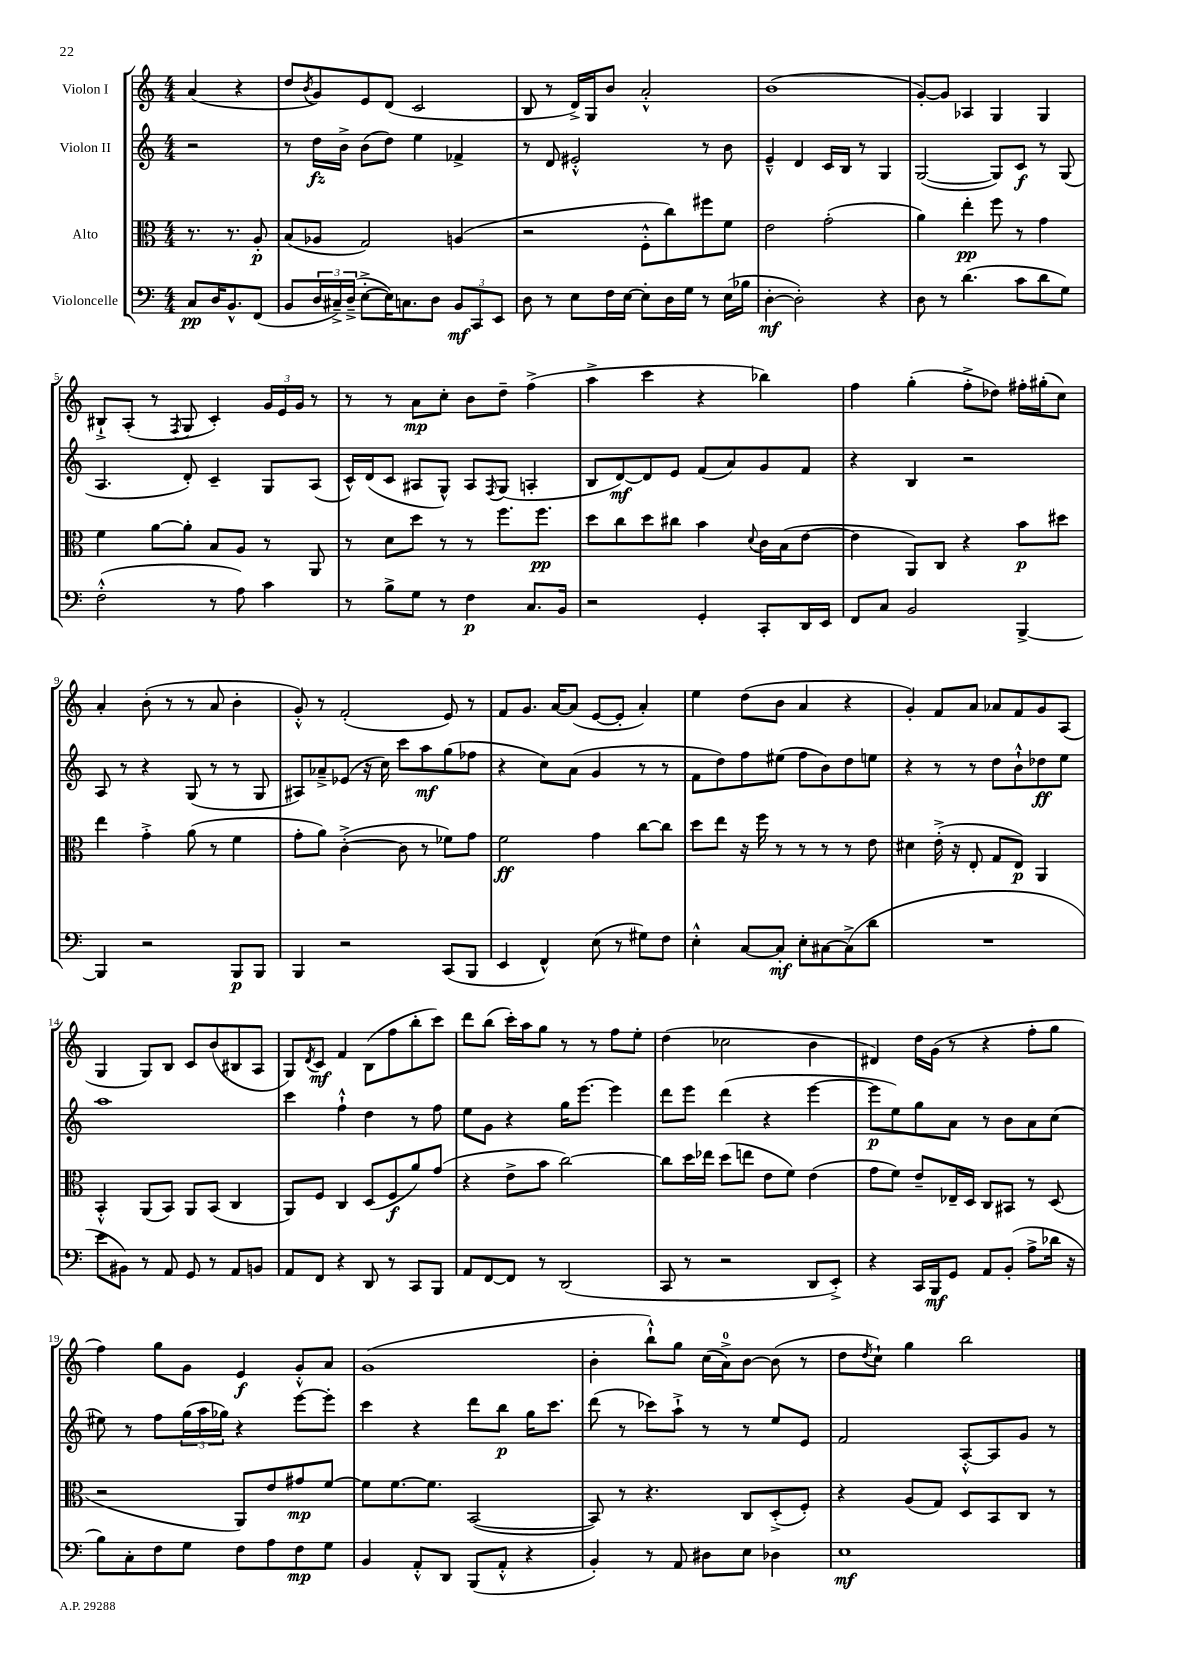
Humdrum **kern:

**kern	**kern	**kern	**kern
*staff4	*staff3	*staff2	*staff1
*clefF4	*clefC3	*clefG2	*clefG2
*k[]	*k[]	*k[]	*k[]
*M4/4	*M4/4	*M4/4	*M4/4
8C/L	8.r	2r	(4a/
16D/K	.	.	.
8.BB^^/	8.r	.	.
.	.	.	4r
(8FF/J	8A'/	.	.
=	=	=	=
8BB/L	(8B/L	8r	8dd/L
.	.	.	8qb/
24D/L	8A-/J	16dd\LL	8g/)
24C#~^/)	.	.	.
.	.	16b^\JJ	.
(24D~^/JJ	.	.	.
[8E'^\L	2G/)	(8b\L	8e/
16E\]K)	.	8dd\J)	(8d/J
8.C\	.	.	.
.	.	4ee\	2c/
8D\J	.	.	.
12BB/L	(4A/	4f-^/	.
12CC/	.	.	.
12EE/J	.	.	.
=	=	=	=
8D\	2r	8r	8B/
8r	.	8d/	8r
8E\L	.	2e#'^^/	16d^/LL)
.	.	.	16G/J
16F\L	.	.	8b/J
[16E\JJ	.	.	.
8E'\]L	8F'^^\L	.	2a'^^/
16D\L	8cc\)	.	.
16G\JJ	.	.	.
8r	8ff#\	8r	.
(16E\LL	8f\J	8b\	.
16B-\JJ	.	.	.
=	=	=	=
[4D'\	2e\	4e~^^/	(1b
2D'\])	.	4d/	.
.	(2g'\	16c/LL	.
.	.	16B/JJ	.
.	.	8r	.
4r	.	4G/	.
=	=	=	=
8D\	4a\)	([2G/	[8g'/L)
8r	.	.	8g/]J
(4.d\	4ee'\	.	4A-/
.	8ff\	8G/]L)	4G/
8c\L	8r	8c/J	.
8d\	4g\	8r	4G/
8G\J)	.	(8G/	.
=	=	=	=
(2F'^^\	4f\	4.A/	8B#`^/L
.	.	.	(8A'/J
.	[8a\L	.	8r
.	.	.	8qF/
.	8a'\]J	8d'/)	8G/
8r	8B/L	4c~/	4c'/)
8A\)	8A/J	.	.
4c\	8r	8G/L	24g/LL
.	.	.	24e/
.	.	.	24g/JJ
.	8AA/	(8A/J	8r
=	=	=	=
8r	8r	16c^^/LL)	8r
.	.	(16d/J	.
8B^\L	8d\L	8c/J	8r
8G\J	8dd\J	8A#/L	8a\L
8r	8r	8G^^/J)	8cc'\J
4F\	8r	8A#/L	8b\L
.	.	8qF/	.
.	8.ff\L	(8G/J	8dd~\J
8.C/L	.	4A'/	(4ff^\
.	8.ff\J	.	.
16BB/Jk	.	.	.
=	=	=	=
2r	8dd\L	8B/L	4aa^\
.	8cc\	[8d/)	.
.	8dd\	8d/]	4ccc\
.	8cc#\J	8e/J	.
4GG'/	4b\	(8f/L	4r
.	.	8a/)	.
.	8qqd/	.	.
8CC'/L	16c\LL	8g/	4bb-\)
.	(16B\J	.	.
16DD/L	[8e\J	8f/J	.
16EE/JJ	.	.	.
=	=	=	=
8FF/L	4e\]	4r	4ff\
8C/J	.	.	.
2BB/	8AA/L)	4B/	(4gg'\
.	8C/J	.	.
.	4r	2r	8ff'^\L
.	.	.	8dd-\J)
[4BBB^/	8b\L	.	16ff#'\LL
.	.	.	(16gg#'\J
.	8dd#\J	.	8cc\J)
=	=	=	=
4BBB/]	4ee\	8A/	4a'/
.	.	8r	.
2r	4g'^\	4r	(8b'\
.	.	.	8r
.	(8a\	(8G/	8r
.	8r	8r	8a/
8BBB/L	4f\	8r	4b'\
8BBB/J	.	8G/	.
=	=	=	=
4BBB/	8g'\L	8A#/L)	8g'^^/)
.	8a\J)	8a-~^/	8r
2r	([4c'^\	(8e-/J	(2f'/
.	.	16r	.
.	.	16cc\)	.
.	8c\]	8ccc\L	.
.	8r	8aa\	.
(8CC/L	8f-\L)	(8gg\	8e/)
8BBB/J	8g\J	8ff-\J	8r
=	=	=	=
4EE/	2f\	4r	8f/L
.	.	.	8.g/J
4FF^^/)	.	8cc\L)	.
.	.	.	[16a/LK
.	.	(8a\J	(8a/]J
(8E\	4g\	4g/	[8e/L
8r	.	.	8e'/]J
8G#\L)	[8cc\L	8r	4a'/)
8F\J	8cc\]J	8r	.
=	=	=	=
4E'^^\	8dd\L	8f\L	4ee\
.	8ee\J	8dd\)	.
[8C/L	16r	8ff\	(8dd\L
.	16ff\	.	.
8C'/]J	8r	(8ee#\J	8b\J
8E'\L	8r	8ff\L	4a/
[8C#\	8r	8b\)	.
(8C#^\]	8r	8dd\	4r
8d\J	8e\	8ee\J	.
=	=	=	=
1r	4d#\	4r	4g'/)
.	(16e'^\	8r	8f/L
.	16r	.	.
.	8E'/	8r	8a/J
.	8G/L	8dd\L	8a-/L
.	8E/J)	8b`^^\	8f/
.	4AA/	8dd-\	8g/
.	.	8ee\J	(8A/J
=	=	=	=
8e\L	4BB'^^/	1aa	4G/
8BB#\J)	.	.	.
8r	(8AA/L	.	8G/L)
8AA/	8BB/J)	.	8B/J
8GG/	8AA/L	.	8c/L
8r	(8BB/J	.	(8b/
8AA/L	4C/	.	8B#/
8BB/J	.	.	8A/J
=	=	=	=
8AA/L	8AA/L)	4ccc\	8G/L)
.	.	.	8qd/
8FF/J	8F/J	.	8c/J
4r	4C/	4ff`^^\	4f/
8DD/	(8D/L	4dd\	(8B\L
8r	8F/	.	8ff\
8CC/L	8a/)	8r	8bb'\
8BBB/J	(8g/J	8ff\	8ccc\J)
=	=	=	=
8AA/L	4r	8ee\L	8ddd\L
[8FF/	.	8g\J	(8bb\J
8FF/]J	8e^\L	4r	16ccc'\LL)
.	.	.	16aa\J
8r	8b\J	.	8gg\J
(2DD/	[2cc\)	16gg\LK	8r
.	.	[8.eee\J	.
.	.	.	8r
.	.	4eee\]	8ff\L
.	.	.	8ee'\J
=	=	=	=
8CC/	8cc\]L	8ddd\L	(4dd\
8r	16dd\L	8eee\J	.
.	16ee-\JJ	.	.
2r	(8dd\L	(4ddd\	2cc-\
.	8ee\J	.	.
.	8e\L	4r	.
.	8f\J)	.	.
8DD/L	(4e\	[4eee\	4b\
8EE'^/J)	.	.	.
=	=	=	=
4r	8g\L	8eee\]L	4d#/)
.	8f\J)	8ee\)	.
16CC/LL	8e~/L	8gg\	16dd\LL
16BBB/J	.	.	(16g\JJ
8GG/J	16E-~/L	8a\J	8r
.	16D/JJ	.	.
8AA/L	8C/L	8r	4r
(8BB'/J	8BB#/J	8b\L	.
8A^\L	8r	8a\	8ff'\L
16d-\Jk	(8D/	(8cc\J	8gg\J
16r	.	.	.
=	=	=	=
8B\L)	2r	8ee#\)	4ff\)
8C'\	.	8r	.
8F\	.	8ff\L	8gg\L
8G\J	.	(24gg\L	8g\J
.	.	24aa\	.
.	.	24gg-\JJ)	.
8F\L	8AA/L)	4r	4e/
8A\	8e/	.	.
8F\	8g#/	[8eee\L	8g'^^/L
8G\J	[8f/J	8eee'\]J	8a/J
=	=	=	=
4BB/	8f\]L	4ccc\	(1g
.	[8.f\	.	.
8AA'^^/L	.	4r	.
.	8.f\]J	.	.
8DD/J	.	.	.
(8BBB/L	([2BB/	8ddd\L	.
8AA'^^/J	.	8bb\J	.
4r	.	16gg\LK	.
.	.	8.ccc\J	.
=	=	=	=
4BB'/)	8BB/])	(8ddd\	4b'\
.	8r	8r	.
8r	4.r	8ccc-\L)	8bb`^^\L)
8AA/	.	8aa`^\J	8gg\J
8D#\L	.	8r	(16cc\LL
.	.	.	16a^\J)
8E\J	8C/L	8r	[8b\J
4D-\	(8D'^/	8ee/L	(8b\]
.	8F'/J)	8e/J	8r
=	=	=	=
1E	4r	2f/	8dd\L
.	.	.	8qdd/
.	.	.	8cc`\J)
.	(8A/L	.	4gg\
.	8G/J)	.	.
.	8D/L	[8A'^^/L	2bb\
.	8BB/	8A/]	.
.	8C/J	8g/J	.
.	8r	8r	.
==	==	==	==
*-	*-	*-	*-
